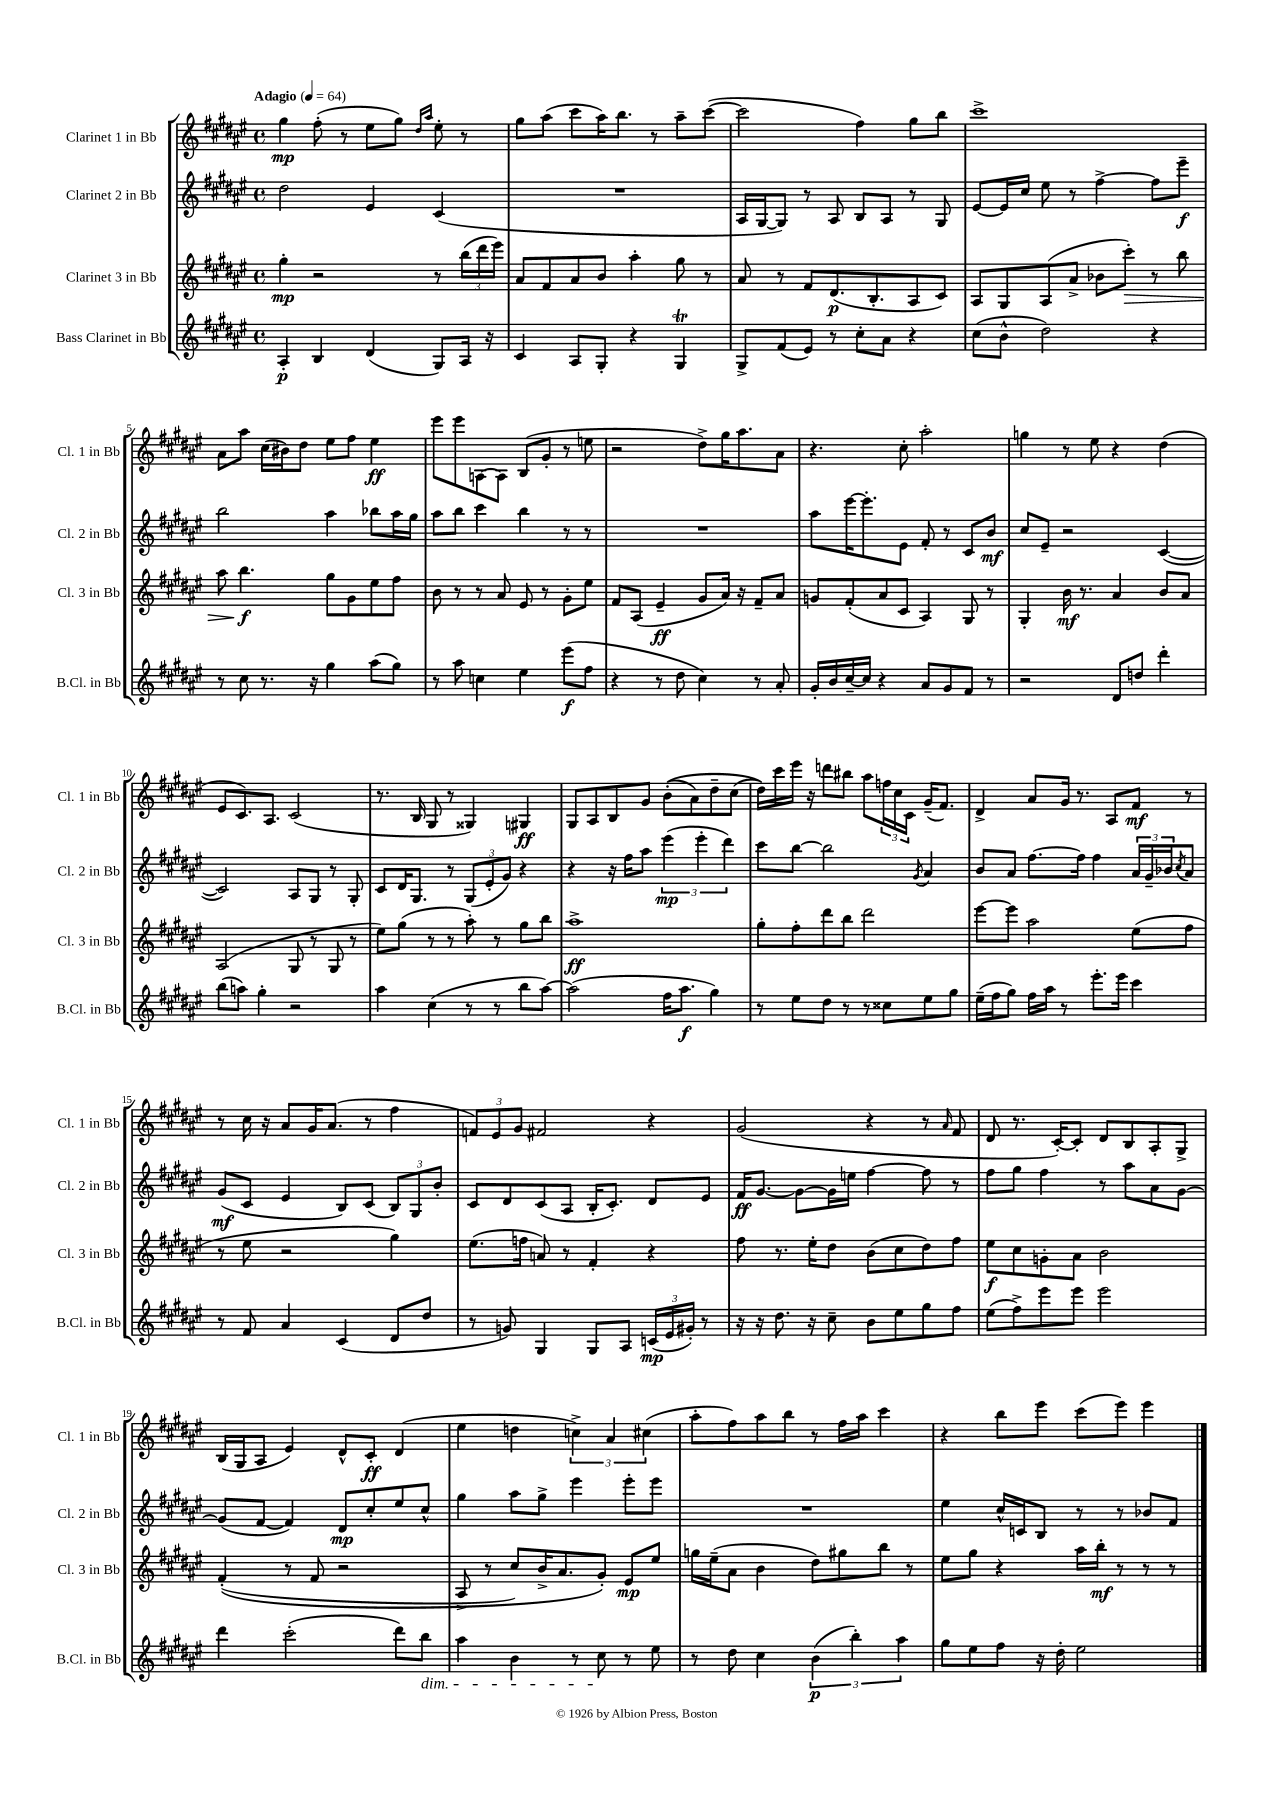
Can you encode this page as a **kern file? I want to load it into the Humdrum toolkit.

**kern	**kern	**kern	**kern
*staff4	*staff3	*staff2	*staff1
*clefG2	*clefG2	*clefG2	*clefG2
*k[f#c#g#d#a#e#]	*k[f#c#g#d#a#e#]	*k[f#c#g#d#a#e#]	*k[f#c#g#d#a#e#]
*M4/4	*M4/4	*M4/4	*M4/4
*met(c)	*met(c)	*met(c)	*met(c)
*MM64	*MM64	*MM64	*MM64
4A#'	4gg#'	2dd#	4gg#
4B	2r	.	(8ff#'
.	.	.	8r
(4d#	.	4e#	8ee#
.	.	.	8gg#)
.	.	.	16qqdd#
.	.	.	16qqaa#
8G#)	8r	(4c#	8ee#'
16A#	(24bb	.	8r
.	24ddd#	.	.
16r	.	.	.
.	24eee#)	.	.
=	=	=	=
4c#	8a#	1r	8gg#
.	8f#	.	(8aa#
8A#	8a#	.	8ccc#
8G#'	8b	.	16aa#)
.	.	.	8.bb
4r	4aa#'	.	.
.	.	.	8r
4G#	8gg#	.	8aa#~
.	8r	.	([8ccc#
=	=	=	=
8G#^	8a#	16A#	2ccc#]
.	.	[16G#	.
(8f#	8r	8G#])	.
8e#)	8f#	8r	.
8r	(8.d#	8A#	.
8cc#'	.	8B	4ff#)
.	8.B'	.	.
8a#	.	8A#	.
4r	8A#	8r	8gg#
.	8c#)	8G#	8bb
=	=	=	=
(8cc#	8A#	[8e#	1ccc#^
8b^^	8G#	16e#]	.
.	.	16cc#	.
2dd#)	(8A#	8ee#	.
.	8a#^	8r	.
.	8b-	[4ff#^	.
.	8ccc#')	.	.
4r	8r	8ff#]	.
.	8bb	8eee#~	.
=	=	=	=
8r	8aa#	2bb	8a#
8cc#	4.bb	.	8aa#
8.r	.	.	(16cc#
.	.	.	16b#)
.	.	.	8dd#
16r	.	.	.
4gg#	8gg#	4aa#	8ee#
.	8g#	.	8ff#
(8aa#	8ee#	8bb-	4ee#
8gg#)	8ff#	16aa#	.
.	.	16gg#	.
=	=	=	=
8r	8b	8aa#	8eee#
8aa#	8r	8bb	8eee#
4cc	8r	4ccc#	[8A
.	8a#	.	8A]
4ee#	8e#	4bb	(8B
.	8r	.	8g#'
(8eee#	8g#'	8r	8r
8ff#	8ee#	8r	8ee
=	=	=	=
4r	8f#	1r	2r
.	(8A#	.	.
8r	4e#~	.	.
8dd#	.	.	.
4cc#)	8g#	.	8dd#^)
.	16a#)	.	16gg#
.	16r	.	8.aa#
8r	8f#~	.	.
8a#'	8a#	.	8a#
=	=	=	=
16g#'	8g	8aa#	4.r
16b	.	.	.
[16cc#~	(8f#'	[16eee#	.
16cc#]	.	8.eee#']	.
4r	8a#	.	.
.	8c#	8e#	8cc#'
8a#	4A#)	8f#'	2aa#'
8g#	.	8r	.
8f#	8G#	8c#	.
8r	8r	8b	.
=	=	=	=
2r	4G#'	8cc#	4gg
.	.	8e#~	.
.	16b	2r	8r
.	8.r	.	.
.	.	.	8ee#
8d#	4a#	.	4r
8dd	.	.	.
4ddd#'	8b	([4c#	(4dd#
.	8a#	.	.
=	=	=	=
(8bb	(2A#	2c#])	8e#
8aa)	.	.	8.c#)
4gg#'	.	.	.
.	.	.	8.A#
2r	8G#	8A#	(2c#
.	8r	8G#	.
.	8G#	8r	.
.	8r	8G#'	.
=	=	=	=
4aa#	8ee#)	8c#	8.r
.	(8gg#	16d#	.
.	.	8.G#	16B
(4cc#	8r	.	8G#
.	8r	8r	8r
8r	8aa#')	(12G#	4G##)
.	.	12e#'	.
8r	8r	.	.
.	.	12g#)	.
8bb	8gg#	4r	4G#
[8aa#)	8bb	.	.
=	=	=	=
(2aa#]	1aa#^	4r	8G#
.	.	.	8A#
.	.	16r	8B
.	.	16ff#	.
.	.	8aa#	8g#
16ff#	.	(6eee#	&((8b'
8.aa#	.	.	.
.	.	.	8a#)
.	.	6eee#'	.
4gg#)	.	.	8dd#~
.	.	6ddd#)	.
.	.	.	(8cc#
=	=	=	=
8r	8gg#'	8ccc#	16dd#)&)
.	.	.	16ccc#
8ee#	8ff#'	[8bb	16eee#
.	.	.	16r
8dd#	8ddd#	2bb]	8ddd
8r	8bb	.	8bb#
8r	2ddd#	.	8aa#
8cc##	.	.	24ff
.	.	.	24cc#
.	.	.	24c#
.	.	8qg#	.
8ee#	.	4a#	(16g#~
.	.	.	8.f#)
8gg#	.	.	.
=	=	=	=
(16ee#~	[8eee#	8b	4d#^
16ff#	.	.	.
8gg#)	8eee#]	8a#	.
16ff#	2aa#	[8.ff#	8a#
16aa#	.	.	.
8r	.	.	16g#
.	.	16ff#]	8.r
8.eee#'	.	4ff#	.
.	.	.	8A#
16eee#	.	.	.
4ccc#	(8ee#	24a#	8f#
.	.	24g#~	.
.	.	24b-	.
.	.	8qcc#	.
.	8ff#	8a#	8r
=	=	=	=
8r	8r	(8g#	8r
8f#	8ee#	8c#	16cc#
.	.	.	16r
4a#	2r	4e#	8a#
.	.	.	16g#
.	.	.	(8.a#
(4c#	.	8B)	.
.	.	(8c#	8r
8d#	4gg#)	12B)	4ff#
.	.	12G#	.
8dd#	.	.	.
.	.	12b'	.
=	=	=	=
8r	(8.ee#	8c#	12f)
.	.	.	12e#
8g)	.	8d#	.
.	.	.	12g#
.	16ff	.	.
4G#	8a)	(8c#	2f#
.	8r	8A#	.
8G#	4f#'	16B'	.
.	.	8.c#')	.
8A#	.	.	.
(24c	4r	8d#	4r
24e#	.	.	.
24g#')	.	.	.
8r	.	8e#	.
=	=	=	=
16r	8ff#	16f#	(2g#
16r	.	[8.g#	.
8.dd#	8.r	.	.
.	.	8g#_	.
16r	16ee#'	.	.
8cc#~	8dd#	16g#]	.
.	.	16ee	.
8b	(8b	[4ff#	4r
8ee#	8cc#	.	.
8gg#	8dd#)	8ff#]	8r
.	.	.	16qqa#
8ff#	8ff#	8r	8f#
=	=	=	=
(8ee#	8ee#	8ff#	8d#
8ff#^)	8cc#	8gg#	8.r
8eee#	8g'	4ff#	.
.	.	.	[16c#')
8eee#	8a#	.	8c#']
2eee#	2b	8r	8d#
.	.	8aa#	8B
.	.	8a#	8A#'
.	.	[8g#	8G#^
=	=	=	=
4ddd#	&((4f#'	(8g#]	(16B
.	.	.	16G#
.	.	[8f#	8A#
(2ccc#'	8r	4f#])	4e#)
.	8f#	.	.
.	2r	8d#	8d#^^
.	.	8cc#'	8c#'
8ddd#)	.	8ee#	(4d#
8bb	.	8cc#^^	.
=	=	=	=
4aa#	8A#^	4gg#	4ee#
.	8r	.	.
4b	8cc#)	8aa#	4dd
.	16b^	8gg#^	.
.	8.a#	.	.
8r	.	4eee#	6cc^)
8cc#	8g#'&)	.	.
.	.	.	6a#
8r	8e#	8eee#'	.
.	.	.	(6cc#
8ee#	8ee#	8eee#	.
=	=	=	=
8r	16gg	1r	8aa#'
.	(16ee#~	.	.
8dd#	8a#	.	8ff#)
4cc#	4b	.	8aa#
.	.	.	8bb
(6b	8dd#)	.	8r
.	8gg#	.	16ff#
6bb')	.	.	.
.	.	.	16aa#
.	8bb	.	4ccc#
6aa#	.	.	.
.	8r	.	.
=	=	=	=
8gg#	8ee#	4ee#	4r
8ee#	8gg#	.	.
8ff#	4r	16cc#^^	8bb
.	.	16c	.
16r	.	8B	8eee#
16dd#'	.	.	.
2ee#	16aa#	8r	(8ccc#
.	16bb'	.	.
.	8r	8r	8eee#)
.	8r	8b-	4eee#
.	8r	8f#	.
==	==	==	==
*-	*-	*-	*-
